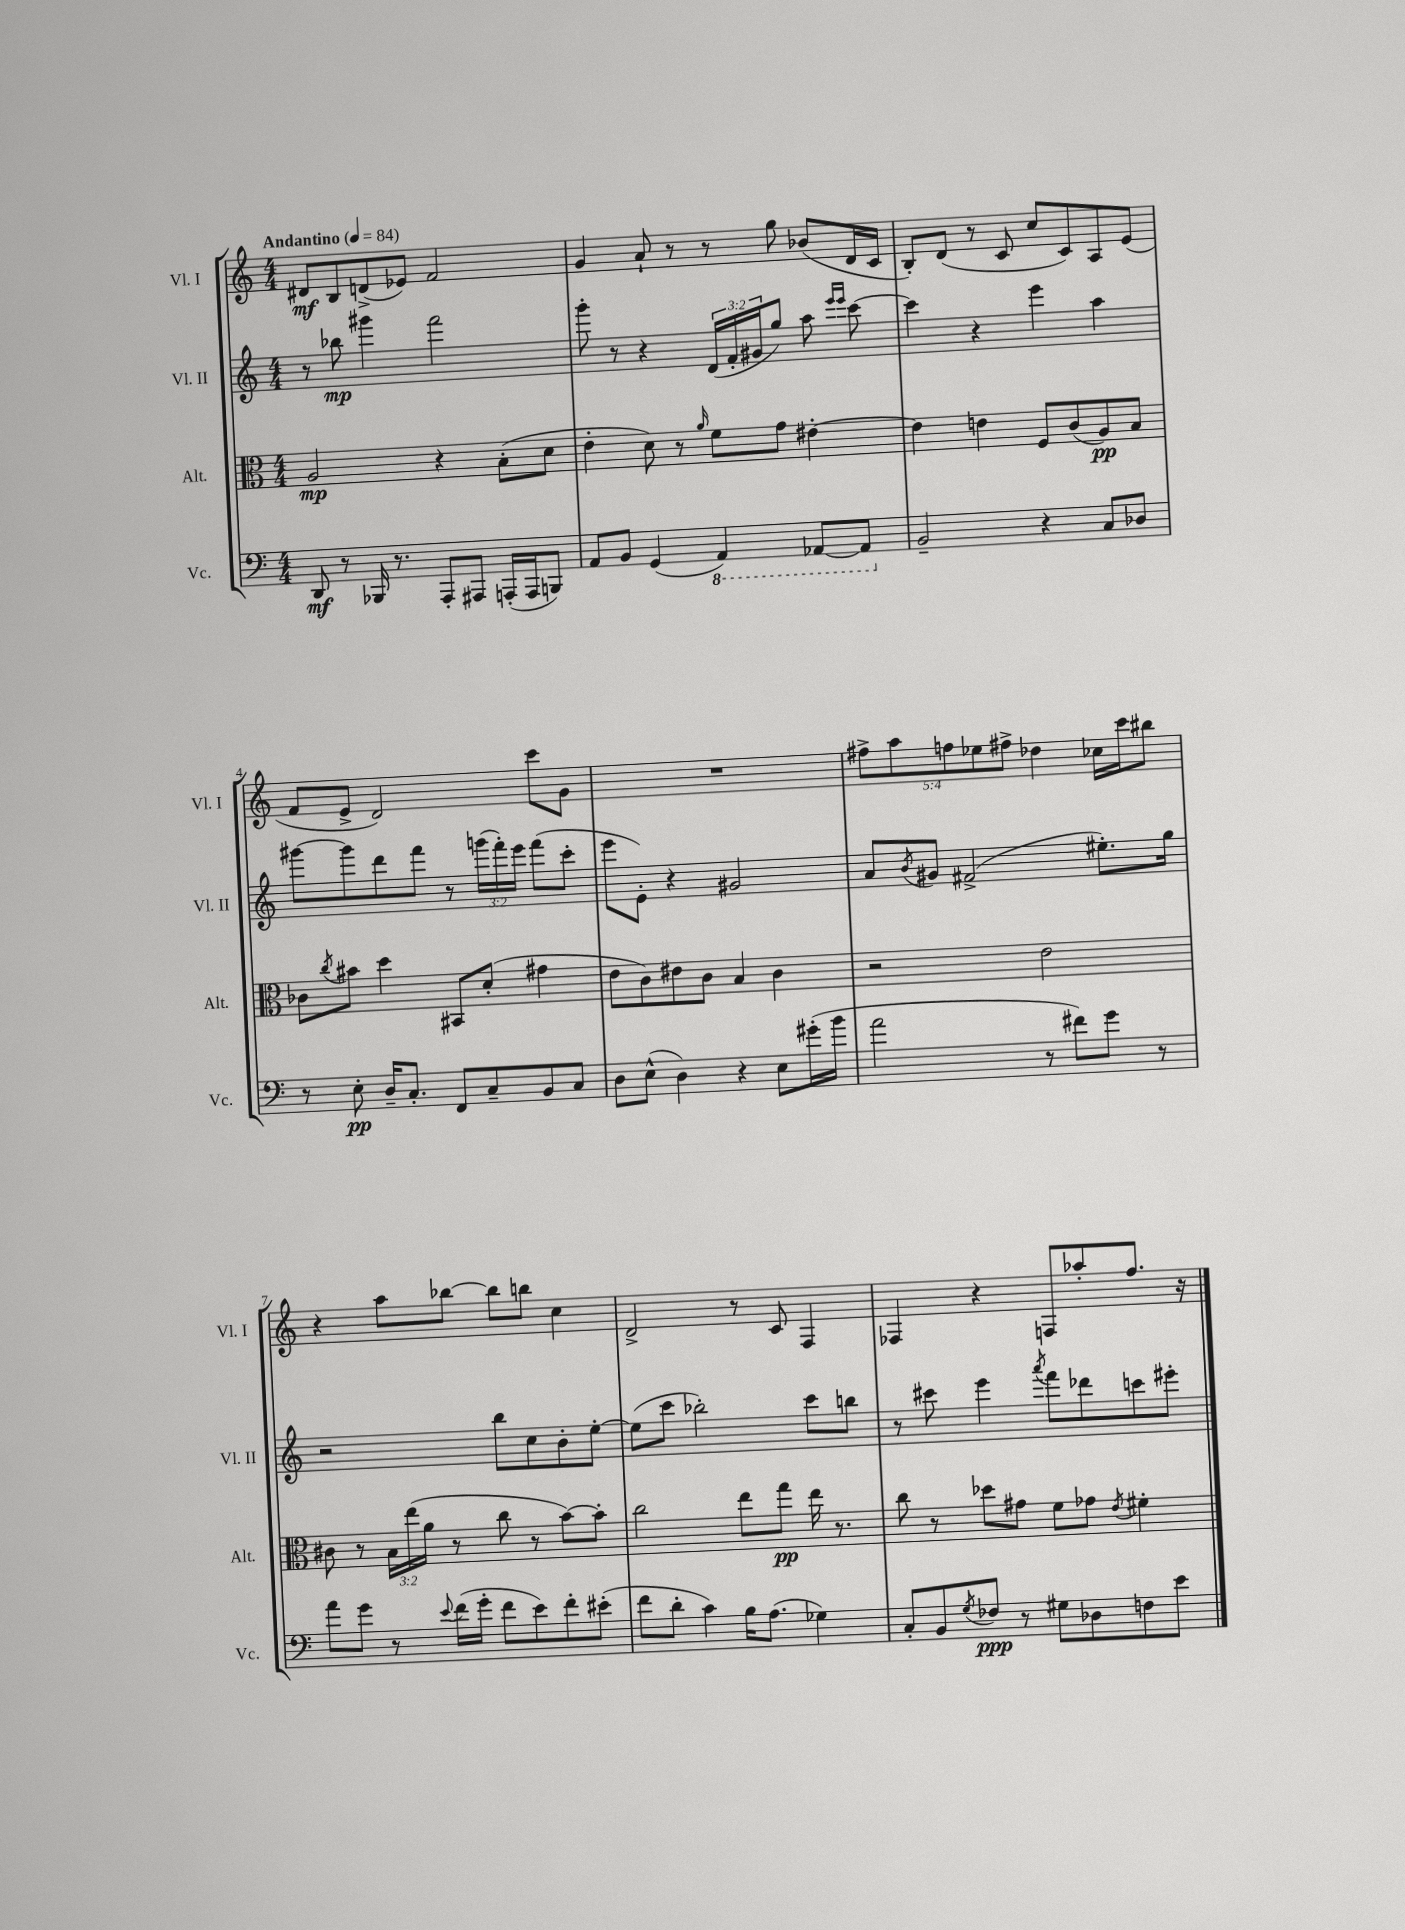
<<
\new StaffGroup <<
\new Staff = "s0" \with { instrumentName = "Vl. I" shortInstrumentName = "Vl. I" } {
    \clef treble \key c \major \numericTimeSignature \time 4/4 \override Staff.TupletNumber.text = #tuplet-number::calc-fraction-text \tempo "Andantino" 4 = 84
    dis'8\mf b8 d'8->( ees'8) f'2 |
    g'4 a'8-! r8 r8 g''8 bes'8( d'16 c'16 |
    b8-.) d'8( r8 c'8 c''8 c'8) a8 e'8( |
    f'8 e'8-> d'2) c'''8 g'8 |
    R1 |
    \tuplet 5/4 { fis''8-> a''8 f''8 ees''8 fis''8-> } des''4 ces''16 c'''16 bis''8 |
    r4 a''8 bes''8~ bes''8 b''8 c''4 |
    d'2-> r8 c'8 f4 |
    fes4 r4 f8 aes''8-. f''8. r16 \bar "|." |
}
\new Staff = "s1" \with { instrumentName = "Vl. II" shortInstrumentName = "Vl. II" } {
    \clef treble \key c \major \numericTimeSignature \time 4/4 \override Staff.TupletNumber.text = #tuplet-number::calc-fraction-text
    r8 bes''8\mp gis'''4 f'''2 |
    g'''8-. r8 r4 \tuplet 3/2 { d'16( f'16-. gis'16 } g''8) a''8 \grace { e'''16 e'''16 } c'''8~ |
    c'''4 r4 e'''4 a''4 |
    gis'''8~ gis'''8 d'''8 f'''8 r8 \tuplet 3/2 { g'''16( f'''16-.) e'''16 } f'''8( c'''8-. |
    e'''8 e'8-.) r4 gis'2 |
    a'8 \acciaccatura { b'8 } gis'8 fis'2->( eis''8.-.) g''16 |
    r2 b''8 c''8 b'8-. e''8~-. |
    e''8( c'''8 bes''2-.) c'''8 b''8 |
    r8 cis'''8 e'''4 \acciaccatura { a'''8 } f'''8 des'''8 c'''8 eis'''8-. \bar "|." |
}
\new Staff = "s2" \with { instrumentName = "Alt." shortInstrumentName = "Alt." } {
    \clef alto \key c \major \numericTimeSignature \time 4/4 \override Staff.TupletNumber.text = #tuplet-number::calc-fraction-text
    a2\mp r4 b8-.( d'8 |
    e'4-. d'8) r8 \grace { a'16 } f'8 g'8 eis'4~-. |
    eis'4 e'4 f8 c'8( a8\pp) b8 |
    ces'8 \acciaccatura { c''8 } bis'8 d''4 bis,8 d'8-.( gis'4 |
    e'8 c'8) eis'8 c'8 b4 c'4 |
    r2 e'2 |
    cis'8 r8 \tuplet 3/2 { b16 e''16( a'16 } r8 c''8 r8 b'8~) b'8-. |
    c''2 e''8 g''8\pp e''16 r8. |
    c''8 r8 des''8 gis'8 f'8 ges'8 \acciaccatura { e'8 } fis'4-. \bar "|." |
}
\new Staff = "s3" \with { instrumentName = "Vc." shortInstrumentName = "Vc." } {
    \clef bass \key c \major \numericTimeSignature \time 4/4
    d,8\mf r8 bes,,16 r8. a,,8-. ais,,8 a,,16-.( a,,16 b,,8) |
    a,8 b,8 g,4( \ottava #-1 a,,4) aes,,8~ aes,,8 \ottava #0 |
    b,2-- r4 c8 des8 |
    r8 e8-.\pp d16-- c8.-. f,8 c8-- b,8 c8 |
    d8 e8-^( d4) r4 e8 gis'16-.( b'16 |
    a'2 r8 fis'8) g'8 r8 |
    a'8 g'8 r8 \appoggiatura { e'8 } f'16( g'16-. f'8 e'8) f'8-. eis'8-.( |
    f'8 d'8-. c'4) b16 a8.( ges4) |
    c8-. b,8 \acciaccatura { g8 } fes8\ppp r8 gis8 des8 f8 e'8 \bar "|." |
}
>>
>>
